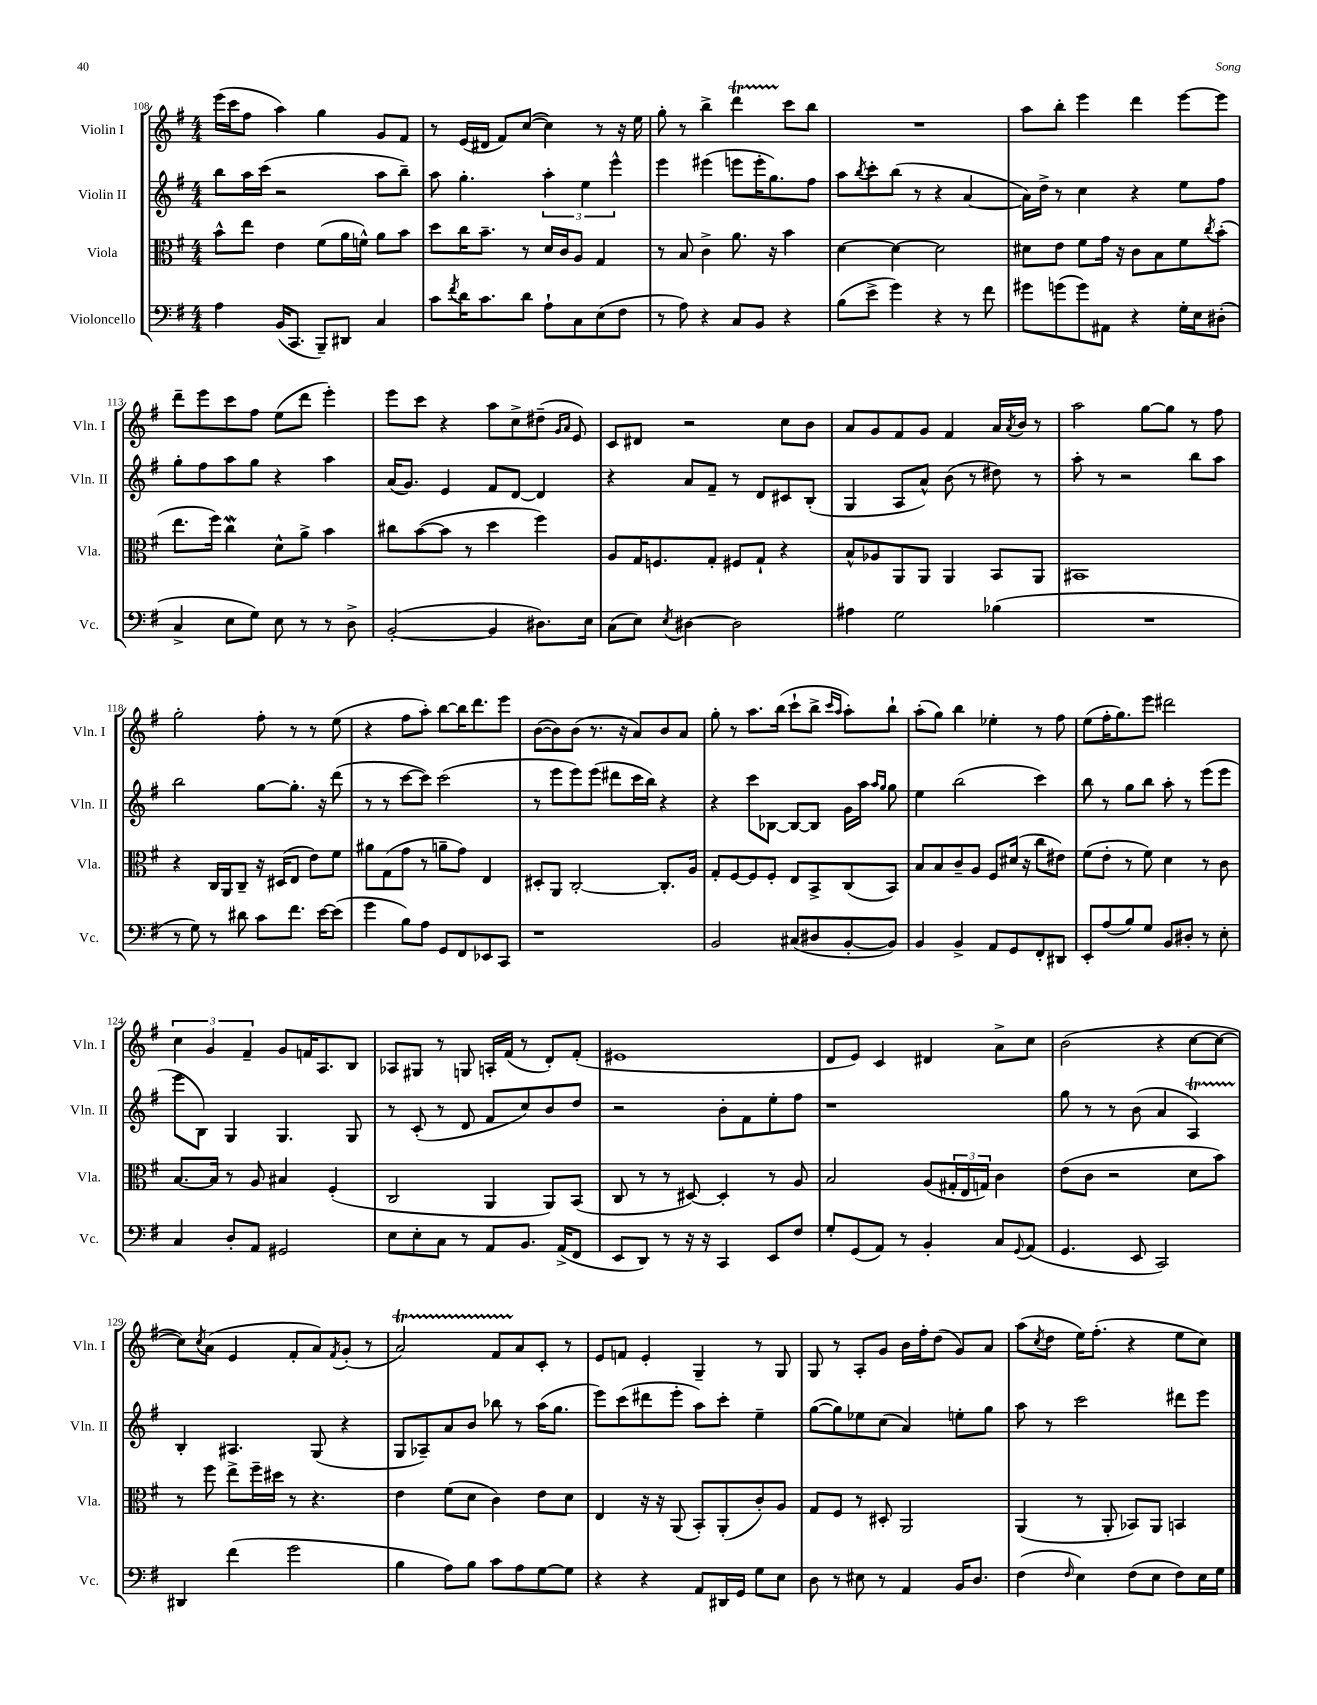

**kern	**kern	**kern	**kern
*part4	*part3	*part2	*part1
*staff4	*staff3	*staff2	*staff1
*I"Violoncello	*I"Viola	*I"Violin II	*I"Violin I
*I'Vc.	*I'Vla.	*I'Vln. II	*I'Vln. I
*clefF4	*clefC3	*clefG2	*clefG2
*k[f#]	*k[f#]	*k[f#]	*k[f#]
*M4/4	*M4/4	*M4/4	*M4/4
=108	=108	=108	=108
4A\	8b^^\L	8bb\L	(16eee\LL
.	.	.	16ccc\J
.	8ee\J	16aa\L	8ff#\J
.	.	(16ccc\JJ	.
(16BB/KL	4e\	2r	4aa\)
8.CC/J	.	.	.
8BBB~/L)	(8f#\L	.	4gg\
8DD#X/J	16a\L	.	.
.	16fn^^\JJ)	.	.
4C/	8a\L	8aa\L	8g/L
.	8b\J	8bb~\J)	8f#/J
=109	=109	=109	=109
8c\L	8dd\L	8aa\	8r
8qf#/	.	.	.
16d\K	16cc\K	4.gg'\	(16e/LL
8.c\	8.b~\J	.	16d#X/JJ
.	.	.	8f#/L)
8d\J	8r	.	([8cc/J
8A`\L	16d/LL	6aa'\	4cc\])
.	16c/J	.	.
8C\	8A/J	.	.
.	.	6ee\	.
(8E\	4G/	.	8r
.	.	6eee^^\	.
8F#\J	.	.	16r
.	.	.	16ee\
=110	=110	=110	=110
8r	8r	4eee\	8gg'\
8A\)	8B/	.	8r
4r	4c^\	(4eee#X\	4bb^\
8C/L	8.a\	8eeen\L	4dddT\
8BB/J	.	16eee'\K	.
.	16r	8.gg\)	.
4r	4b\	.	8ccc\L
.	.	8ff#\J	8bb\J
=111	=111	=111	=111
(8B\L	[4d\	8aa\L	1r
.	.	8qbb/	.
8e^\J	.	8ccc'\	.
4g\)	4d\_	(8bb\J	.
.	.	8r	.
4r	2d\]	4r	.
8r	.	[4a/	.
8f#\	.	.	.
=112	=112	=112	=112
8g#X\L	8d#X\L	16a\LL])	8aa\L
.	.	16dd^\JJ	.
(8gn\	8e\J	8r	8bb'\J
8g\)	8f#\L	4cc\	4eee\
8AA#X\J	16g\Jk	.	.
.	16r	.	.
4r	8c\L	4r	4ddd\
.	8B\	.	.
16G'\LL	8f#\	8ee\L	[8eee\L
16E\J	.	.	.
.	8qcc/	.	.
(8D#X'\J	(8b'\J	8ff#\J	8eee\J]
!!LO:LB:g=z
=113	=113	=113	=113
4C^/	8.ee\L	8gg'\L	8ddd~\L
.	.	8ff#\	8eee\
.	16ff#\Jk)	.	.
8E\L	4ccw\	8aa\	8ccc\
8G\J)	.	8gg\J	8ff#\J
8E\	8d^^\L	4r	(8ee\L
8r	8a^\J	.	8ddd\J
8r	4b\	4aa\	4eee'\)
8D^\	.	.	.
=114	=114	=114	=114
([2BB'/	8cc#X\L	(16a/KL	8eee\L
.	.	8.g/J)	.
.	([8b\	.	8ccc\J
.	8b\J]	4e/	4r
.	8r	.	.
4BB/]	4dd\	8f#/L	8aa\L
.	.	[8d/J	8cc^\
8.D#X\L)	4ff#\)	4d/]	(8dd#X~\J
.	.	.	16qqg/LL
.	.	.	16qqa/JJ
.	.	.	8e/)
16E\Jk	.	.	.
=115	=115	=115	=115
(8C\L	8A/L	4r	8c/L
8E\J)	16G/K	.	8d#X/J
.	8.Fn/	.	.
8qE/	.	.	.
[4D#X\	.	8a/L	2r
.	8G'/J	8f#~/J	.
2D#\]	8F#X/L	8r	.
.	8G`/J	8d/L	.
.	4r	8c#X/	8cc\L
.	.	(8B'/J	8b\J
=116	=116	=116	=116
4A#X\	8B^^/L	4G/	8a/L
.	8A-X/	.	8g/
2G\	8AA/	8A/L	8f#/
.	8AA/J	8a^^/J)	8g/J
.	4AA/	(8b\	4f#/
.	.	8r	.
(4B-X\	8BB/L	8dd#X\)	16a/LL
.	.	.	8qa/
.	.	.	16b/JJ
.	8AA/J	8r	8r
=117	=117	=117	=117
1r	1BB#X	8aa'\	2aa\
.	.	8r	.
.	.	2r	.
.	.	.	[8gg\L
.	.	.	8gg\J]
.	.	8bb\L	8r
.	.	8aa\J	8ff#\
!!LO:LB:g=z
=118	=118	=118	=118
8r	4r	2bb\	2gg'\
8G\)	.	.	.
8r	16C/LL	.	.
.	16AA/J	.	.
8d#X\	8C~/J	.	.
8c\L	16r	[8gg\L	8ff#'\
.	(16D#X/KL	.	.
8.f#\J	8E/J	8.gg'\J]	8r
.	8e\L)	.	8r
[16e\KL	.	16r	.
(8e\J]	8f#\J	(8ddd\	(8ee\
=119	=119	=119	=119
4g\	8a#X\L	8r	4r
.	(8G\	8r	.
8B\L)	8g\J	[8ccc\L	8ff#\L
8A\J	8r	8ccc\J])	8aa'\J)
8GG/L	8an~\L	(2ccc\	[8bb\L
8FF#/	8g\J)	.	16bb\K]
.	.	.	8.ddd\
8EE-X/	4E/	.	.
8CC/J	.	.	8eee\J
=120	=120	=120	=120
1r	8D#X'/L	8r	([8b\L
.	8AA/J	8eee\L	8b\])
.	[2C'/	8eee\)	(8b\J
.	.	(8eee\J	8.r
.	.	8ddd#X\L	.
.	.	.	16r
.	.	16ccc\L	8a/L)
.	.	16bb\JJ)	.
.	8.C'/L]	4r	8b/
.	.	.	8a/J
.	16A/Jk	.	.
=121	=121	=121	=121
2BB/	8G'/L	4r	8gg'\
.	[8F#/	.	8r
.	8F#/]	8ccc\L	8.aa\L
.	8F#'/J	[8B-X\J	.
.	.	.	(16bb\Jk
(8C#X/L	8E/L	8B-/L_	8ccc`\L
8D#X/	8BB^/	8B-/J]	8bb^\J
.	.	.	16qqccc/LL
.	.	.	16qqaa/JJ
[8BB'/	(8C/	16g\LL	8aa'\L)
.	.	16aa\JJ	.
.	.	16qqaa/LL	.
.	.	16qqgg/JJ	.
8BB/J])	8BB/J)	8gg\	8bb`\J
=122	=122	=122	=122
4BB/	8B/L	4ee\	(8aa'\L
.	8B/	.	8gg\J)
4BB^/	8c~/	(2bb\	4bb\
.	8A/J	.	.
8AA/L	8F#/L	.	4ee-X'\
8GG/	(16d#X/Jk	.	.
.	16r	.	.
8FF#'/	8cc\L	4ccc\)	8r
8DD#X/J	8e#X\J)	.	8ff#\
=123	=123	=123	=123
8EE'/L	(8f#\L	8bb\	(8ee\L
(8A/	8e'\J	8r	16ff#'\K
.	.	.	8.gg\)
8B/)	8r	8gg\L	.
8G/J	8f#\)	8bb\J	8eee\J
8BB/L	4d\	8aa'\	2ddd#X\
8D#X'/J	.	8r	.
8r	8r	(8eee\L	.
8E'\	8c\	8eee\J	.
!!LO:LB:g=z
=124	=124	=124	=124
4C/	[8.B/L	8eee\L	6cc\
.	.	8B\J)	.
.	.	.	6g/
.	16B/Jk]	.	.
8D'/L	8r	4G/	.
.	.	.	6f#~/
8AA/J	8A/	.	.
2GG#X/	4B#X/	4.G/	8g/L
.	.	.	16fn/K
.	.	.	8.A/
.	(4F#'/	.	.
.	.	8G/	8B/J
=125	=125	=125	=125
8E\L	2C/	8r	8A-X/L
8E'\	.	(8c'/	8G#X/J
8C\J	.	8r	8r
8r	.	8d/	8Gn/
8AA/L	4AA/	8f#/L	16An'/LL
.	.	.	(16f#/JJ
8.BB/J	.	8cc/)	8r
.	8AA/L)	8b/	8d'/L)
(16AA^/KL	.	.	.
8FF#/J	(8BB/J	8dd/J	(8f#'/J
=126	=126	=126	=126
8EE/L	8C/	2r	1e#X
8DD/J)	8r	.	.
8r	8r	.	.
16r	[8D#X/)	.	.
16r	.	.	.
4CC/	4D#'/]	8b'\L	.
.	.	8f#\	.
8EE/L	8r	8ee'\	.
8F#/J	8A/	8ff#\J	.
=127	=127	=127	=127
8G'/L	2B/	1r	8d/L
(8GG/	.	.	8e/J)
8AA/J)	.	.	4c/
8r	.	.	.
4BB'/	(8A/L	.	4d#X/
.	24G#X'/L	.	.
.	24E/	.	.
.	24Gn/JJ)	.	.
8C/L	4c\	.	8a^\L
8qqGG/	.	.	.
(8AA/J	.	.	8cc\J
=128	=128	=128	=128
4.GG/	(8e\L	8gg\	(2b\
.	8c\J	8r	.
.	2r	8r	.
8EE/	.	(8b\	.
2CC/)	.	4a/	4r
.	8d\L	4AT/)	[8cc\L
.	8b\J)	.	8cc\J_
!!LO:LB:g=z
=129	=129	=129	=129
4DD#X/	8r	4B'/	8cc\L])
.	.	.	8qcc/
.	8ff#\	.	(8a\J
(4f#\	8ee^\L	4.A#X/	4e/
.	16ff#~\L	.	.
.	16dd#X\JJ	.	.
2g\	8r	.	8f#'/L
.	4.r	(8G/	8a/)
.	.	.	8qf#/
.	.	4r	(8g'/J
.	.	.	8r
=130	=130	=130	=130
4B\	4e\	8G/L	2aT/)
.	.	8A-X~/)	.
8A\L)	(8f#\L	8a/	.
8B\J	8d\J	8b/J	.
8c\L	4c\)	8bb-X\	8f#TTT/L
8A\	.	8r	8a/
[8G\	8e\L	(16aa\KL	8c'/J
.	.	8.gg\J	.
8G\J]	8d\J	.	8r
=131	=131	=131	=131
4r	4E/	8eee\L)	8e/L
.	.	(8ccc\	8fn/J
4r	16r	8ddd#X\	4e'/
.	16r	.	.
.	(8AA/	8eee'\J	.
8AA/L	8BB'/L)	8aa\L)	4G~/
16DD#X/L	(8AA'/	8ccc'\J	.
16GG/JJ	.	.	.
8G\L	8c'/)	4ee~\	8r
8E\J	8A/J	.	8G/
=132	=132	=132	=132
8D\	8G/L	([8gg\L	8G/
8r	8F#/J	8gg\])	8r
8E#X\	8r	8ee-X\	8A'/L
8r	8D#X'/	(8cc\J	8g/J
4AA/	2AA/	4a/)	16b\LL
.	.	.	16ff#'\J
.	.	.	(8dd\J
16BB/KL	.	8een'\L	8g/L)
8.D/J	.	.	.
.	.	8gg\J	8a/J
=133	=133	=133	=133
(4F#\	(4AA/	8aa\	(8aa\L
.	.	.	8qcc/
.	.	8r	8dd\J
16qqF#/	.	.	.
4E\)	8r	2ccc\	16ee\KL)
.	.	.	(8.ff#'\J
.	8AA'/	.	.
(8F#\L	8BB-X/L)	.	4r
8E\J	8AA/J	.	.
8F#\L)	4BBn/	8ddd#X\L	8ee\L
16E\L	.	8eee\J	8cc\J)
16G\JJ	.	.	.
==	==	==	==
*-	*-	*-	*-
